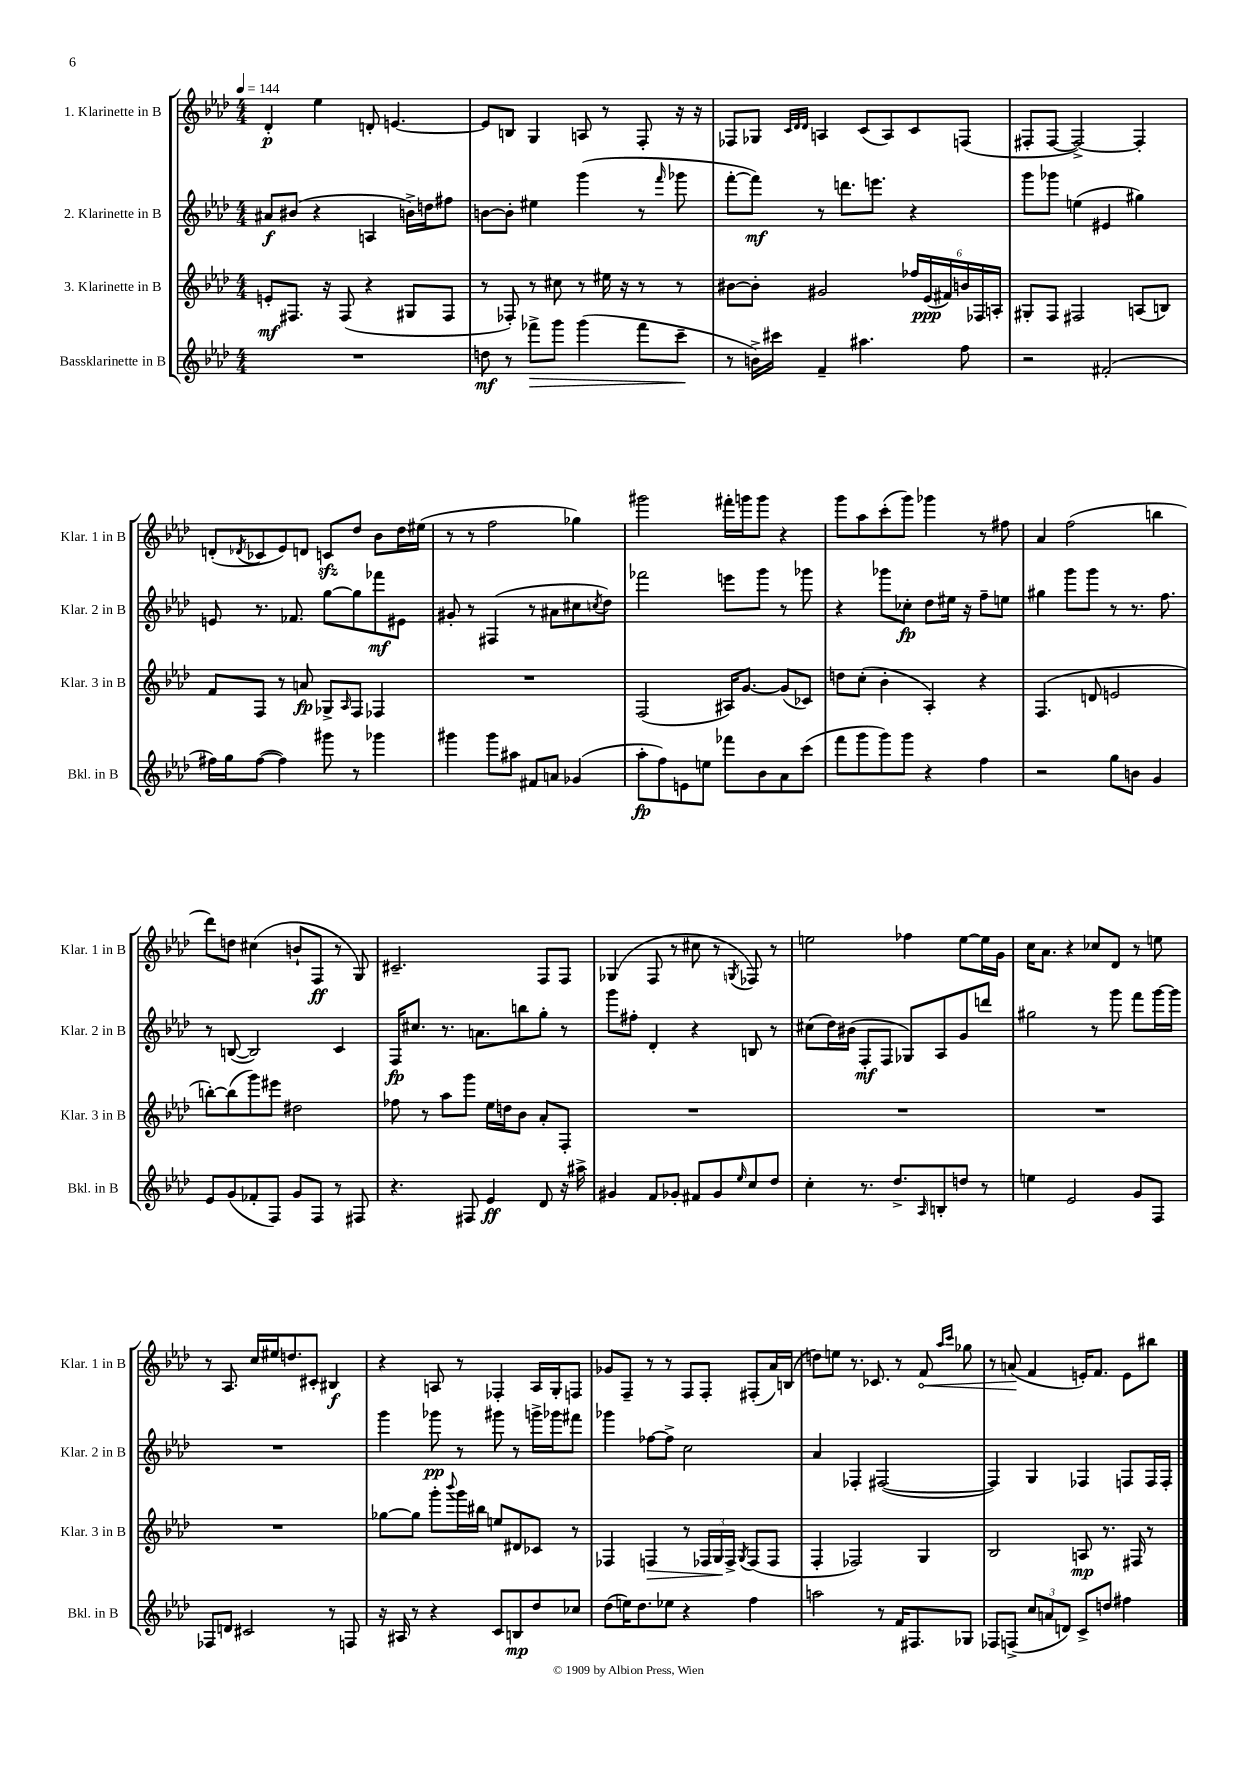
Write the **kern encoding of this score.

**kern	**dynam	**kern	**dynam	**kern	**dynam	**kern	**dynam
*part4	*part4	*part3	*part3	*part2	*part2	*part1	*part1
*staff4	*staff4	*staff3	*staff3	*staff2	*staff2	*staff1	*staff1
*I"Bassklarinette in B	*	*I"3. Klarinette in B	*	*I"2. Klarinette in B	*	*I"1. Klarinette in B	*
*I'Bkl. in B	*	*I'Klar. 3 in B	*	*I'Klar. 2 in B	*	*I'Klar. 1 in B	*
*clefG2	*	*clefG2	*	*clefG2	*	*clefG2	*
*k[b-e-a-d-]	*	*k[b-e-a-d-]	*	*k[b-e-a-d-]	*	*k[b-e-a-d-]	*
*M4/4	*	*M4/4	*	*M4/4	*	*M4/4	*
*MM144	*	*MM144	*	*MM144	*	*MM144	*
=1	=1	=1	=1	=1	=1	=1	=1
1r	.	8en'/L	mf	8a#X/L	f	4d-'/	p
.	.	8.F#X/J	.	(8b#X/J	.	.	.
.	.	.	.	4r	.	4ee-\	.
.	.	16r	.	.	.	.	.
.	.	(8F#/	.	.	.	.	.
.	.	4r	.	4An/	.	8dn'/	.
.	.	.	.	.	.	[4.en/	.
.	.	8G#X/L	.	16bn^\LL)	.	.	.
.	.	.	.	16ddn\J	.	.	.
.	.	8F#/J	.	8ff#X\J	.	.	.
=2	=2	=2	=2	=2	=2	=2	=2
8ddn\	mf	8r	.	[8bn\L	.	8e/L]	.
8r	.	8F-X'/)	.	8b'\J]	.	8Bn/J	.
!	!LO:HP:b	!	!	!	!	!	!
8fff-X^\L	>	8r	.	4ee#X\	.	4G/	.
8ggg\J	.	8cc#X\	.	.	.	.	.
(4ggg\	.	8r	.	(4ggg\	.	8An/	.
.	.	16ee#X\	.	.	.	8r	.
.	.	16r	.	.	.	.	.
8fff-\L	.	8r	.	8r	.	8F'/	.
.	.	.	.	16qqfff/	.	.	.
8ccc~\J	.	8r	.	8ggg-X\	.	16r	.
.	.	.	.	.	.	16r	.
.	]	.	.	.	.	.	.
=3	=3	=3	=3	=3	=3	=3	=3
8r	.	[8b#X\L	.	[8fff'\L	.	8F-X/L	.
16bn^\LL)	.	8b#'\J]	.	8fff\J])	mf	8G-X/J	.
16ccc#X\JJ	.	.	.	.	.	.	.
.	.	.	.	.	.	32qqc/LLL	.
.	.	.	.	.	.	32qqd-/	.
.	.	.	.	.	.	32qqd-/JJJ	.
4f~/	.	2g#X/	.	8r	.	4An/	.
.	.	.	.	8.dddn\L	.	.	.
4.aa#X\	.	.	.	.	.	(8c/L	.
.	.	.	.	8.eeen\J	.	.	.
.	.	.	.	.	.	8A/)	.
.	.	24ff-X/LL	.	4r	.	8c/	.
.	.	(24e-/	ppp	.	.	.	.
.	.	24f#X/)	.	.	.	.	.
8ff\	.	24bn/	.	.	.	(8Fn/J	.
.	.	24F-X/	.	.	.	.	.
.	.	24An'/JJ	.	.	.	.	.
=4	=4	=4	=4	=4	=4	=4	=4
2r	.	8G#X'/L	.	8ggg\L	.	8F#X'/L	.
.	.	8F/J	.	8ggg-X\J	.	[8F#/J	.
.	.	2F#X/	.	(4een\	.	2F#^/_)	.
(2f#X'/	.	.	.	4e#X/	.	.	.
.	.	(8An/L	.	4gg#X\)	.	4F#'/]	.
.	.	8Bn/J)	.	.	.	.	.
!!LO:LB:g=z
=5	=5	=5	=5	=5	=5	=5	=5
16ff#X\LL)	.	8f/L	.	8en/	.	(8dn'/L	.
16gg\J	.	.	.	.	.	.	.
.	.	.	.	.	.	8qd-X/	.
([8ff#\J	.	8F/J	.	8.r	.	8c-X/	.
4ff#\])	.	8r	.	.	.	8e-/)	.
.	.	.	.	8.f-X/	.	.	.
.	.	8an/	fp	.	.	8dn/J	.
8ggg#X\	.	8G-X^/L	.	[8gg\L	.	8cnzz/L	.
.	.	16qqA-/	.	.	.	.	.
8r	.	8F/J	.	8gg\]	.	8dd-/J	.
4ggg-X\	.	4F-X/	.	8fff-X\	mf	8b-\L	.
.	.	.	.	8e#X\J	.	16dd-\L	.
.	.	.	.	.	.	(16ee#X\JJ	.
=6	=6	=6	=6	=6	=6	=6	=6
4ggg#X\	.	1r	.	8g#X'/	.	8r	.
.	.	.	.	8r	.	8r	.
8ggg#\L	.	.	.	(4F#X/	.	2ff\	.
8aa#X\J	.	.	.	.	.	.	.
8f#X/L	.	.	.	8r	.	.	.
8an/J	.	.	.	8a#X\L	.	.	.
(4g-X/	.	.	.	8cc#X\	.	4gg-X\)	.
.	.	.	.	8qccn/	.	.	.
.	.	.	.	8dd-\J)	.	.	.
=7	=7	=7	=7	=7	=7	=7	=7
8aa-'\L	fp	(2F/	.	2fff-X\	.	2ggg#X\	.
8ff\)	.	.	.	.	.	.	.
8en\	.	.	.	.	.	.	.
8een\J	.	.	.	.	.	.	.
8fff-X\L	.	16A#X/KL)	.	8eeen\L	.	16fff#X'\LL	.
.	.	[8.g/J	.	.	.	16gggn\J	.
8b-\	.	.	.	8ggg\J	.	8ggg\J	.
8a-\	.	(8g/L]	.	8r	.	4r	.
(8ccc\J	.	8c-X/J)	.	8ggg-X\	.	.	.
=8	=8	=8	=8	=8	=8	=8	=8
8fff\L	.	8ddn\L	.	4r	.	8ggg\L	.
8ggg\	.	(8cc'\J	.	.	.	8aa-\	.
8ggg\)	.	4b-'\	.	8ggg-X\L	.	(8ccc'\	.
8ggg\J	.	.	.	8cc-X'\J	fp	8ggg\J)	.
4r	.	4A-'/)	.	8dd-\L	.	4ggg-X\	.
.	.	.	.	16ee#X\Jk	.	.	.
.	.	.	.	16r	.	.	.
4ff\	.	4r	.	8ff~\L	.	8r	.
.	.	.	.	8een\J	.	8ff#X\	.
=9	=9	=9	=9	=9	=9	=9	=9
2r	.	(4.F/	.	4gg#X\	.	4a-/	.
.	.	.	.	8ggg\L	.	(2ff\	.
.	.	8dn/	.	8ggg\J	.	.	.
8gg\L	.	2en/	.	8r	.	.	.
8bn\J	.	.	.	8.r	.	.	.
4g/	.	.	.	.	.	4bbn\	.
.	.	.	.	8.ff\	.	.	.
!!LO:LB:g=z
=10	=10	=10	=10	=10	=10	=10	=10
8e-/L	.	[8bbn'\L)	.	8r	.	8ddd-\L)	.
(8g/	.	(8bb\]	.	([8Bn/	.	8ddn\J	.
8f-X'/	.	8ggg\)	.	2B/])	.	(4cc#X\	.
8F/J)	.	8eee#X\J	.	.	.	.	.
8g/L	.	2dd#X\	.	.	.	8bn`/L	.
8F/J	.	.	.	.	.	8F/J	ff
8r	.	.	.	4c/	.	8r	.
8F#X/	.	.	.	.	.	8G/)	.
=11	=11	=11	=11	=11	=11	=11	=11
4.r	.	8ff-X\	.	16F/KL	fp	2.c#X~/	.
.	.	.	.	8.cc#X/J	.	.	.
.	.	8r	.	.	.	.	.
.	.	8aa-\L	.	8.r	.	.	.
8F#X/	.	8ggg\J	.	.	.	.	.
.	.	.	.	8.an\L	.	.	.
4e-/	ff	16ee-\LL	.	.	.	.	.
.	.	16ddn\J	.	.	.	.	.
.	.	8b-\J	.	8bbn\	.	.	.
8d-/	.	8a-'/L	.	8gg'\J	.	8F/L	.
16r	.	8F'/J	.	8r	.	8F/J	.
16aa#X^\	.	.	.	.	.	.	.
=12	=12	=12	=12	=12	=12	=12	=12
4g#X/	.	1r	.	8ggg\L	.	(4G-X/	.
.	.	.	.	8ff#X'\J	.	.	.
8f/L	.	.	.	4d-'/	.	8F/	.
8g-X'/J	.	.	.	.	.	8r	.
8f#X/L	.	.	.	4r	.	8cc#X\	.
8g-/	.	.	.	.	.	8r	.
16qqee-/	.	.	.	.	.	8qGn/	.
8cc/	.	.	.	8Bn/	.	8F-X/)	.
8dd-/J	.	.	.	8r	.	8r	.
=13	=13	=13	=13	=13	=13	=13	=13
4cc'\	.	1r	.	(8cc#X\L	.	2een\	.
.	.	.	.	16dd-\L)	.	.	.
.	.	.	.	(16b#X\JJ	.	.	.
8.r	.	.	.	8F'/L	mf	.	.
.	.	.	.	8F/J	.	.	.
8.dd-^/L	.	.	.	.	.	.	.
.	.	.	.	8G-X/L)	.	4ff-X\	.
16qqA-/	.	.	.	.	.	.	.
8Bn'/	.	.	.	8A-/	.	.	.
8ddn/J	.	.	.	8g/	.	[8ee\L	.
8r	.	.	.	8dddn/J	.	16ee\L]	.
.	.	.	.	.	.	16g\JJ	.
=14	=14	=14	=14	=14	=14	=14	=14
4een\	.	1r	.	2gg#X\	.	16cc\KL	.
.	.	.	.	.	.	8.a-\J	.
2e-/	.	.	.	.	.	4r	.
.	.	.	.	8r	.	8cc-X/L	.
.	.	.	.	8ggg\	.	8d-/J	.
8g/L	.	.	.	8fff\L	.	8r	.
8F/J	.	.	.	[16ggg\L	.	8een\	.
.	.	.	.	16ggg\JJ]	.	.	.
!!LO:LB:g=z
=15	=15	=15	=15	=15	=15	=15	=15
8F-X/L	.	1r	.	1r	.	8r	.
8dn/J	.	.	.	.	.	8.A-/	.
2c#X/	.	.	.	.	.	.	.
.	.	.	.	.	.	16cc/LL	.
.	.	.	.	.	.	16ee#X/J	.
.	.	.	.	.	.	8.ddn/	.
.	.	.	.	.	.	8c#X'/J	.
8r	.	.	.	.	.	4B#X/	f
8Fn/	.	.	.	.	.	.	.
=16	=16	=16	=16	=16	=16	=16	=16
16r	.	[8gg-X\L	.	4ggg\	.	4r	.
16A#X/	.	.	.	.	.	.	.
8r	.	8gg-\J]	.	.	.	.	.
4r	.	8ggg'\L	.	8ggg-X\	pp	8An/	.
.	.	8qqbbb-/	.	.	.	.	.
.	.	16ggg\L	.	8r	.	8r	.
.	.	16bb#X\JJ	.	.	.	.	.
8c/L	.	8een/L	.	8ggg#X\	.	4F-X'/	.
8Bn/	mp	8d#X/	.	8r	.	.	.
8dd-/	.	8c-X/J	.	16gggn^\LL	.	16A/LL	.
.	.	.	.	16ggg-X\J	.	16G'/J	.
8cc-X/J	.	8r	.	8fff#X\J	.	8Fn/J	.
=17	=17	=17	=17	=17	=17	=17	=17
(8dd-\L	.	4F-X/	.	4ggg-X\	.	8g-X/L	.
16een\K)	.	.	.	.	.	8F~/J	.
8.dd-\	.	.	.	.	.	.	.
!	!	!	!LO:HP:b	!	!	!	!
.	.	4Fn/	>	[8ff-X\L	.	8r	.
8ee-X\J	.	.	.	8ff-^\J]	.	8r	.
4r	.	8r	.	2cc\	.	8F/L	.
.	.	24F-X/LL	.	.	.	8F'/J	.
.	.	24G/	.	.	.	.	.
.	.	24F-^/JJ	]	.	.	.	.
.	.	8qG/	.	.	.	.	.
4ff\	.	(8F-/L	.	.	.	(8F#X'/L	.
.	.	8F-/J	.	.	.	16a-/L)	.
.	.	.	.	.	.	(16Bn/JJ	.
=18	=18	=18	=18	=18	=18	=18	=18
2aan\	.	4F'/	.	4a-/	.	8ddn\L)	.
.	.	.	.	.	.	8een\J	.
.	.	2F-X/)	.	4F-X'/	.	8.r	.
.	.	.	.	.	.	8.c-X/	.
8r	.	.	.	([2F#X/	.	.	.
16f/KL	.	.	.	.	.	8r	.
8.F#X/	.	.	.	.	.	.	.
!	!	!	!	!	!	!	!LO:HP:b
.	.	4G/	.	.	.	8f/	<
.	.	.	.	.	.	16qqaa-/LL	.
.	.	.	.	.	.	16qqccc/JJ	.
8G-X/J	.	.	.	.	.	8gg-X\	.
=19	=19	=19	=19	=19	=19	=19	=19
8F-X/L	.	2B-/	.	4F#/])	.	8r	.
(8Fn^/J	.	.	.	.	.	(8an/	.
12cc/L	.	.	.	4G/	.	4f/	[
12an/	.	.	.	.	.	.	.
12dn/J)	.	.	.	.	.	.	.
8c^/L	.	8An/	mp	4F-X/	.	16en'/KL)	.
.	.	.	.	.	.	8.f/J	.
8ddn/J	.	8.r	.	.	.	.	.
4ff#X\	.	.	.	8Fn/L	.	8e\L	.
.	.	16F#X/	.	.	.	.	.
.	.	8r	.	16F/L	.	8bb#X\J	.
.	.	.	.	16F'/JJ	.	.	.
==	==	==	==	==	==	==	==
*-	*-	*-	*-	*-	*-	*-	*-
